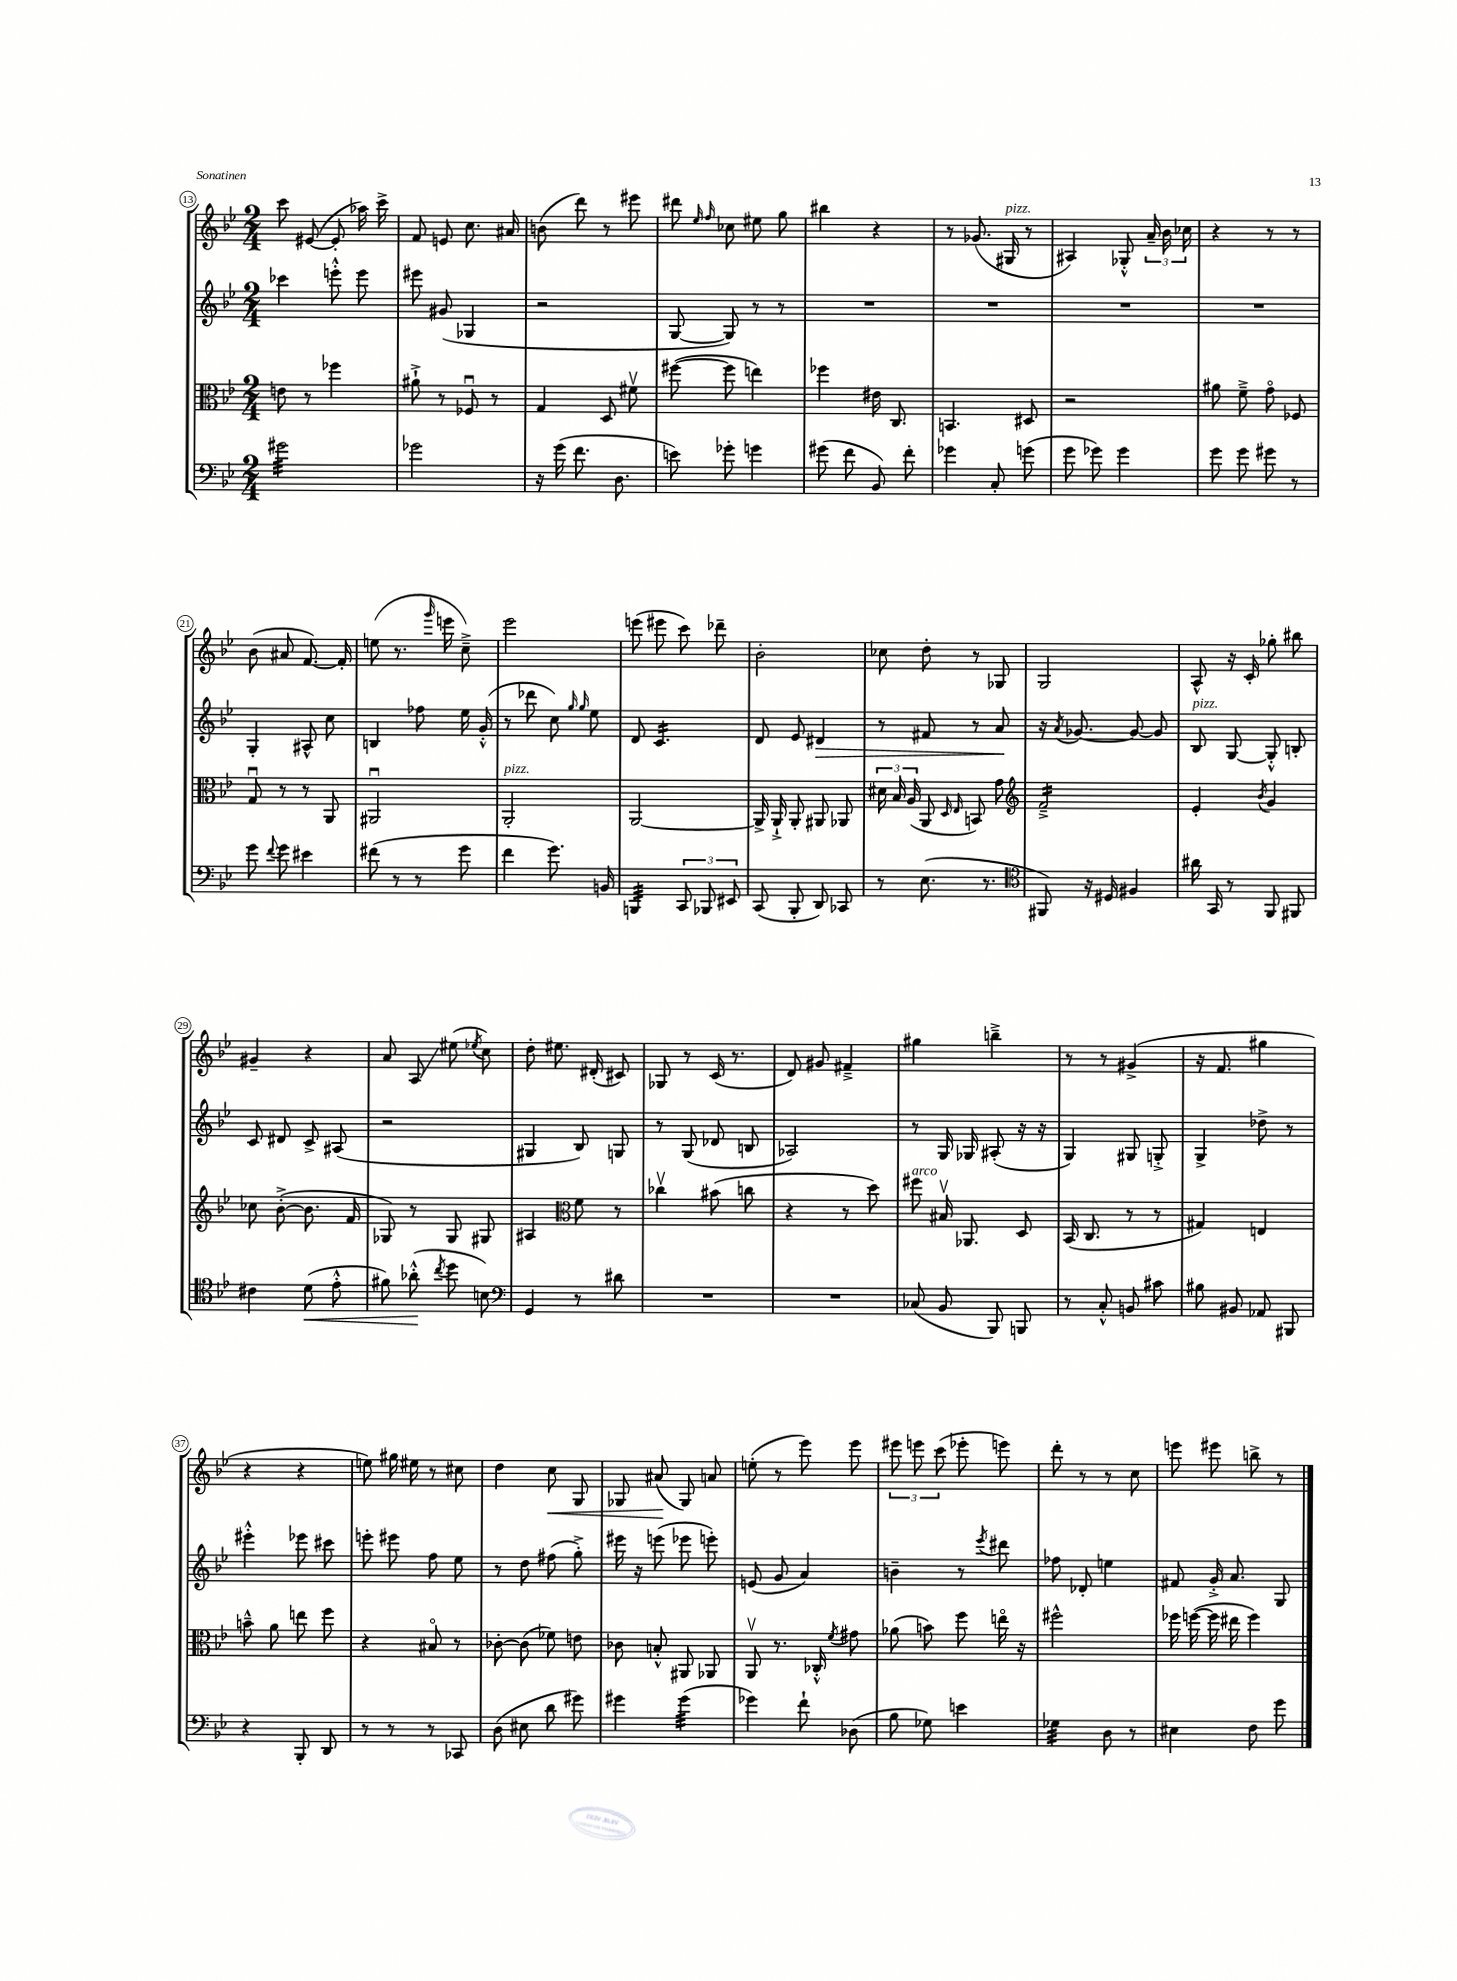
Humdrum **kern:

**kern	**kern	**kern	**kern
*staff4	*staff3	*staff2	*staff1
*clefF4	*clefC3	*clefG2	*clefG2
*k[b-e-]	*k[b-e-]	*k[b-e-]	*k[b-e-]
*M2/4	*M2/4	*M2/4	*M2/4
2g#	8e	4ccc-	8ccc
.	8r	.	([8e#
.	4ff-	8eee'^^	8e#']
.	.	8eee	16aa-)
.	.	.	16ccc^
=	=	=	=
2g-	8a#`^	8eee#	8f
.	8r	(8g#	8e
.	8F-u	4G-	8.cc
.	8r	.	.
.	.	.	16a#
=	=	=	=
16r	4G	2r	(8b
(16g	.	.	.
8.f	.	.	8ddd)
.	8D	.	8r
8.D	.	.	.
.	8f#v	.	8eee#
=	=	=	=
8e)	([8ff#	[8G	8ddd#
.	.	.	16qqee-
.	.	.	16qqff
8g-'	8ff#]	8G])	8cc-
4g	4ee)	8r	8ee#
.	.	8r	8gg
=	=	=	=
(8g#	4ff-	2r	4bb#
8f	.	.	.
8BB-)	16e#	.	4r
.	8.C	.	.
8f'	.	.	.
=	=	=	=
4g-	4.BB	2r	8r
.	.	.	(8.g-
8C'	.	.	.
.	.	.	16G#
(8g	8D#	.	8r
=	=	=	=
8g	2r	2r	4A#)
8g-)	.	.	.
4g-	.	.	8G-'^^
.	.	.	24a~
.	.	.	24b-
.	.	.	24cc-
=	=	=	=
8g	8a#	2r	4r
8g	8f~^	.	.
8g#	8go	.	8r
8r	8F-	.	8r
=	=	=	=
8g	8Gu	4G'	(8b-
8qqf	.	.	.
8g	8r	.	8a#
4e#	8r	8A#^^	[8.f)
.	8AA	8cc	.
.	.	.	16f']
=	=	=	=
(8f#	2AA#u	4B	(8ee
8r	.	.	8.r
8r	.	8ff-	.
.	.	.	16qqggg
.	.	.	16eee
8g	.	16ee-	8cc~^)
.	.	(16g'^^	.
=	=	=	=
4f	2AA'	8r	2eee-
.	.	8ddd-	.
8.g)	.	8cc)	.
.	.	16qqgg	.
.	.	16qqgg	.
.	.	8ee-	.
16BB	.	.	.
=	=	=	=
4BBB	[2AA	8d	(8eee
.	.	4.c	8eee#
12CC	.	.	8ccc)
12BBB-	.	.	.
.	.	.	8ddd-~
12EE#	.	.	.
=	=	=	=
(8CC	16AA^]	8d	2b-'
.	16AA`^	.	.
8BBB-'	8AA'	8e-	.
8DD)	8AA#	4d#	.
8CC-	8AA-	.	.
=	=	=	=
8r	24d#	8r	8cc-
.	24B-	.	.
.	(24A	.	.
(8.E-	8AA	8f#	8dd'
.	16qqD	.	.
.	16qqE-	.	.
.	8BB)	8r	8r
8.r	.	.	.
.	8g	8a	8G-
=	=	=	=
*clefC4	*clefG2	*	*
8FF#)	2f~^	16r	2G
.	.	8qa	.
.	.	[8.g-	.
16r	.	.	.
16D#	.	.	.
4F#	.	8g-_	.
.	.	8g-]	.
=	=	=	=
16a#	4e-'	8B-	8A^^
16GG	.	.	.
8r	.	[8G	16r
.	.	.	16c'
.	8qb-	.	.
8FF	4g	8G'^^]	8gg-'
8FF#	.	8B'	8bb#
=	=	=	=
4c#	8cc-	8c	4g#~
.	([8b-'^	8d#	.
(8d	8.b-]	8c^	4r
8e-'^^	.	(8A#	.
.	16f	.	.
=	=	=	=
8f#)	8G-)	2r	8a
(8a-'^^	8r	.	8A
8qcc	.	.	.
8dd	8G-	.	(8ee#
.	.	.	8qee-
8B)	8G#	.	8cc)
=	=	=	=
*clefF4	*	*	*
4GG	4A#	4G#	8dd'
.	.	.	8.ee#
*	*clefC3	*	*
8r	8f	8B-)	.
.	.	.	(16d#'
8d#	8r	8G	8c#)
=	=	=	=
2r	4cc-v	8r	8G-
.	.	(8G	8r
.	(8b#	8d-	(16c
.	.	.	8.r
.	8cc	8B	.
=	=	=	=
2r	4r	2A-)	8d)
.	.	.	8g#
.	8r	.	4f#~^
.	8dd)	.	.
=	=	=	=
(8C-	8ff#	8r	4gg#
8BB-	16B#v	16G	.
.	8.AA-	16G-	.
8BBB-)	.	(8A#'	4bb~^
8BBB	8D	16r	.
.	.	16r	.
=	=	=	=
8r	(16BB-	4G)	8r
.	8.C	.	.
8C'^^	.	.	8r
8BB	8r	8G#	(4g#^
8c#	8r	8G'^	.
=	=	=	=
8B#	4G#)	4G^	16r
.	.	.	8.f
8BB#	.	.	.
8AA-	4E	8dd-^	4gg#
8BBB#	.	8r	.
=	=	=	=
4r	8b~^^	4eee#'^^	4r
.	8a	.	.
8BBB-'	8ee	8eee-	4r
8DD	8ff	8ccc#	.
=	=	=	=
8r	4r	8eee'	8ee)
8r	.	8eee#	16gg#
.	.	.	16ee#
8r	8B#o	8ff	8r
8CC-	8r	8ee-	8cc#
=	=	=	=
(8D	[8c-'	8r	4dd
8E#	(8c-]	8dd	.
8d	8f-)	(8ff#	8cc
8g#)	8e	8gg'^)	8G
=	=	=	=
4g#	8c-	16eee#	8G-
.	.	16r	.
.	8B'^^	(8eee	(8a#
(4g#	8AA#	8eee-	8G-)
.	8AA-	8eee')	8a
=	=	=	=
4g-)	8AAv	(8e	(8ee'
.	8.r	8g	8r
8f`	.	4a)	8eee-)
.	16C-'^^	.	.
.	8qf	.	.
(8D-	8g#	.	8eee-
=	=	=	=
8B-	(8a-	4b~	12eee#
.	.	.	12eee
8G-)	8b)	.	.
.	.	.	(12ccc
4e	8ff	8r	8eee-'
.	.	8qeee-	.
.	16eeo	8ddd#	8eee)
.	16r	.	.
=	=	=	=
4G-	2ff#^^	8ff-	8ddd'
.	.	8d-'	8r
8D	.	4ee	8r
8r	.	.	8cc
=	=	=	=
4E#	16ff-	8f#	8eee
.	([16ff	.	.
.	16ff]	16g'^	8eee#
.	16ee#	8.a	.
8F	4ff)	.	8bb^
8g	.	8G	8r
==	==	==	==
*-	*-	*-	*-
